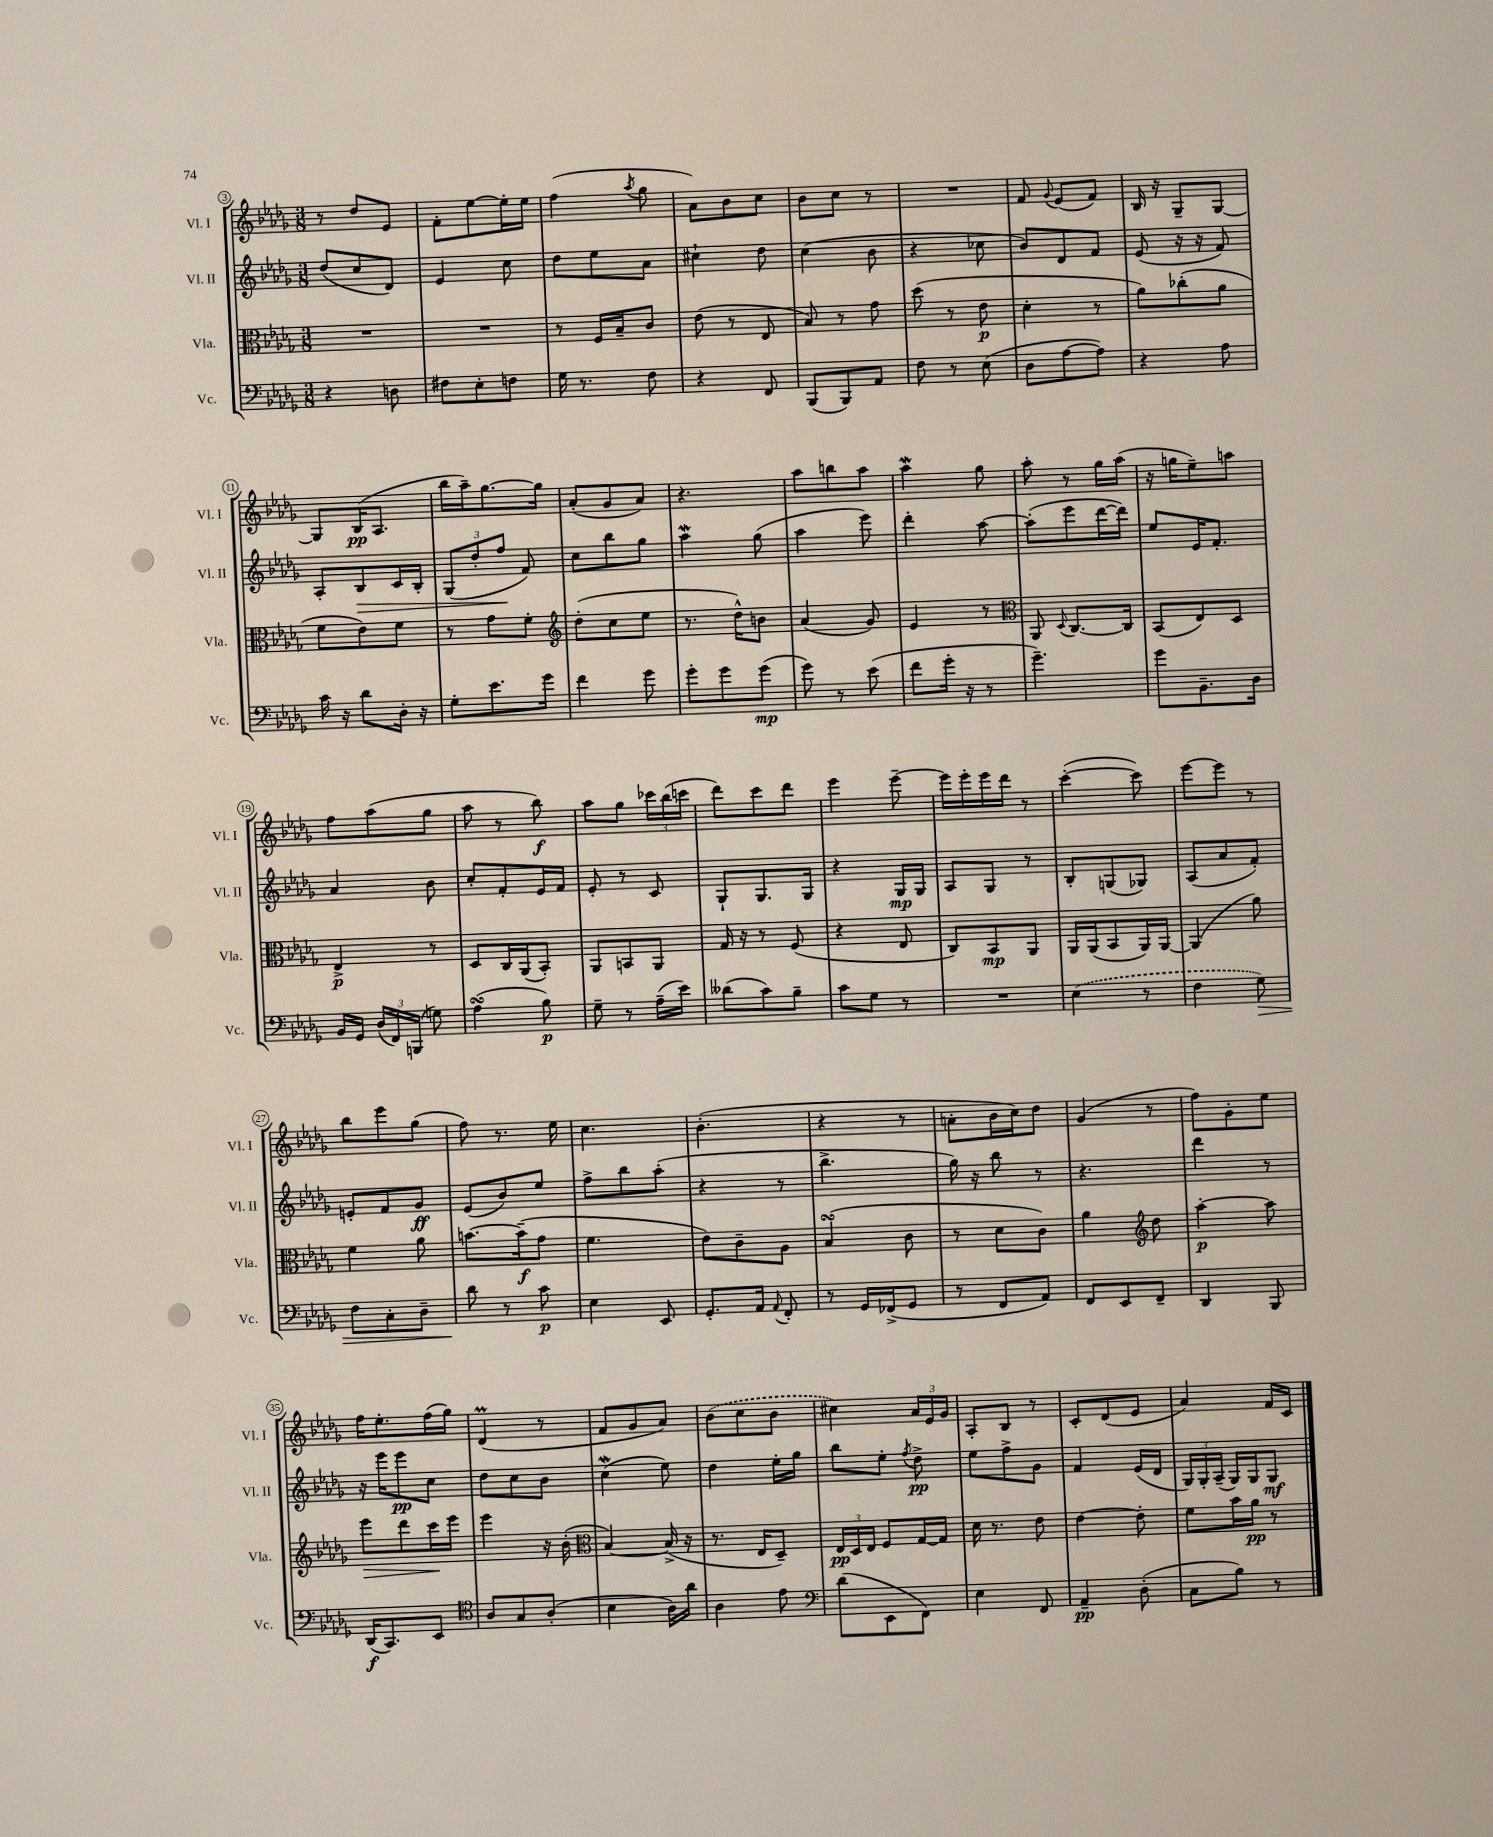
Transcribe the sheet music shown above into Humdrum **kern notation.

**kern	**dynam	**kern	**dynam	**kern	**dynam	**kern	**dynam
*part4	*part4	*part3	*part3	*part2	*part2	*part1	*part1
*staff4	*staff4	*staff3	*staff3	*staff2	*staff2	*staff1	*staff1
*I"Vc.	*	*I"Vla.	*	*I"Vl. II	*	*I"Vl. I	*
*I'Vc.	*	*I'Vla.	*	*I'Vl. II	*	*I'Vl. I	*
*clefF4	*	*clefC3	*	*clefG2	*	*clefG2	*
*k[b-e-a-d-g-]	*	*k[b-e-a-d-g-]	*	*k[b-e-a-d-g-]	*	*k[b-e-a-d-g-]	*
*M3/8	*	*M3/8	*	*M3/8	*	*M3/8	*
=3	=3	=3	=3	=3	=3	=3	=3
4r	.	4.r	.	(8dd-/L	.	8r	.
.	.	.	.	8cc/	.	8dd-/L	.
8Dn\	.	.	.	8d-/J)	.	8e-/J	.
=4	=4	=4	=4	=4	=4	=4	=4
8F#X\L	.	4.r	.	4e-/	.	8f'\L	.
8E-'\	.	.	.	.	.	[8ee-\	.
8Fn\J	.	.	.	8cc\	.	16ee-'\L]	.
.	.	.	.	.	.	16ee-\JJ	.
=5	=5	=5	=5	=5	=5	=5	=5
16G-\	.	8r	.	8dd-\L	.	(4ff\	.
8.r	.	.	.	.	.	.	.
.	.	16F/LL	.	8ee-\	.	.	.
.	.	16B-~/J	.	.	.	.	.
.	.	.	.	.	.	8qaa-/	.
8F\	.	8c/J	.	8a-\J	.	8gg-\	.
=6	=6	=6	=6	=6	=6	=6	=6
4r	.	(8e-\	.	4cc#X`\	.	8a-\L)	.
.	.	8r	.	.	.	8b-\	.
8FF/	.	8E-/	.	8dd-\	.	8cc\J	.
=7	=7	=7	=7	=7	=7	=7	=7
(8BBB-/L	.	8B-/)	.	(4cc\	.	8b-\L	.
8BBB-/)	.	8r	.	.	.	8cc\J	.
8AA-/J	.	8g-\	.	8b-\	.	8r	.
=8	=8	=8	=8	=8	=8	=8	=8
8F\	.	(8dd-\	.	4r	.	4.r	.
8r	.	8r	.	.	.	.	.
(8E-\	.	8e-\	p	8cc-X\	.	.	.
=9	=9	=9	=9	=9	=9	=9	=9
8D-\L	.	4d-'\	.	8b-/L)	.	8f/	.
.	.	.	.	.	.	8qqg-/	.
[8A-\	.	.	.	8d-/	.	(8e-/L	.
8A-\J])	.	8r	.	8f/J	.	8f/J)	.
=10	=10	=10	=10	=10	=10	=10	=10
4r	.	8a-\L)	.	(8e-/	.	16B-/	.
.	.	.	.	.	.	16r	.
.	.	(8cc-X'\	.	16r	.	8G-~/L	.
.	.	.	.	16r	.	.	.
8A-\	.	8a-\J	.	8f/)	.	[8G-/J	.
!!LO:LB:g=z
=11	=11	=11	=11	=11	=11	=11	=11
16c\	.	8f\L	.	8A-'/L	.	8G-/L]	.
16r	.	.	.	.	.	.	.
!	!	!	!	!	!LO:HP:b	!	!
8d-\L	.	8e-\)	.	8B-/	>	(16B-/K	pp
.	.	.	.	.	.	8.A-/J	.
16D-'\Jk	.	8f\J	.	16c/L	.	.	.
16r	.	.	.	16B-'/JJ	.	.	.
=12	=12	=12	=12	=12	=12	=12	=12
8G-'\L	.	8r	.	(12G-/L	.	16bb-\LL	.
.	.	.	.	.	.	16aa-~\J)	.
.	.	.	.	12dd-'/	.	.	.
8.e-\	.	8g-\L	.	.	.	[8.gg-\	.
.	.	.	.	12ff/J	.	.	.
.	.	8f'\J	.	8f/)	]	.	.
16g-\Jk	.	.	.	.	.	16gg-\Jk]	.
=13	=13	=13	=13	=13	=13	=13	=13
*	*	*clefG2	*	*	*	*	*
4f\	.	(8dd-'\L	.	8cc\L	.	(8a-'/L	.
.	.	8cc\	.	8bb-\	.	8g-/	.
8g-\	.	8ee-\J	.	8gg-\J	.	8a-/J)	.
=14	=14	=14	=14	=14	=14	=14	=14
8g-'\L	.	8.r	.	4aa-W\	.	4.r	.
8g-\	.	.	.	.	.	.	.
.	.	16dd-^^\KL)	.	.	.	.	.
(8g-\J	mp	8bn\J	.	(8gg-\	.	.	.
=15	=15	=15	=15	=15	=15	=15	=15
8g-\)	.	(4a-/	.	4aa-\	.	8aa-\L	.
8r	.	.	.	.	.	8bbn\	.
(8e-\	.	8g-/)	.	8eee-\)	.	8aa-\J	.
=16	=16	=16	=16	=16	=16	=16	=16
8f\L	.	4e-/	.	4ddd-'\	.	4aa-W\	.
16g-'\Jk	.	.	.	.	.	.	.
16r	.	.	.	.	.	.	.
8r	.	8r	.	[8aa-\	.	8gg-\	.
=17	=17	=17	=17	=17	=17	=17	=17
*	*	*clefC3	*	*	*	*	*
4.g-~\)	.	8AA-/	.	(8aa-'\L]	.	8aa-'\	.
.	.	8qqD-/	.	.	.	.	.
.	.	[8.C/L	.	8eee-\	.	8r	.
.	.	.	.	[16ddd-\L	.	16gg-\LL	.
.	.	16C/Jk]	.	16ddd-\JJ])	.	(16aa-\JJ	.
=18	=18	=18	=18	=18	=18	=18	=18
8g-\L	.	(8BB-/L	.	8ee-/L	.	16r	.
.	.	.	.	.	.	16ggn\KL	.
8.BB-~\	.	8E-/)	.	16e-/K	.	8ee-~\)	.
.	.	.	.	8.f'/J	.	.	.
.	.	8D-/J	.	.	.	8aan\J	.
16D-\Jk	.	.	.	.	.	.	.
!!LO:LB:g=z
=19	=19	=19	=19	=19	=19	=19	=19
16BB-/LL	.	4E-^/	p	4a-/	.	8ff\L	.
16GG-/JJ	.	.	.	.	.	.	.
(24D-/LL	.	.	.	.	.	(8aa-\	.
24FF/)	.	.	.	.	.	.	.
(24BBBn/JJ	.	.	.	.	.	.	.
8Gn\)	.	8r	.	8b-\	.	8gg-\J	.
=20	=20	=20	=20	=20	=20	=20	=20
(4A-sSSS\	.	8D-/L	.	8cc'/L	.	8aa-\	.
.	.	16C/L	.	8f'/	.	8r	.
.	.	(16AA-/J	.	.	.	.	.
8B-\)	p	8BB-'/J)	.	16e-/L	.	8bb-\)	f
.	.	.	.	16f/JJ	.	.	.
=21	=21	=21	=21	=21	=21	=21	=21
8G-~\	.	8AA-/L	.	8e-'/	.	8aa-\L	.
8r	.	8BBn/	.	8r	.	8gg-\J	.
(16A-~\LL	.	8AA-/J	.	8c/	.	24ccc-X\LL	.
.	.	.	.	.	.	(24bb-\	.
16e-\JJ)	.	.	.	.	.	.	.
.	.	.	.	.	.	24cccn\JJ	.
=22	=22	=22	=22	=22	=22	=22	=22
(8d--X\L	.	16G-/	.	8G-`/L	.	8ddd-\L)	.
.	.	16r	.	.	.	.	.
8c\)	.	8r	.	8.G-/	.	8ccc\	.
8B-~\J	.	(8F/	.	.	.	8ddd-\J	.
.	.	.	.	16G-/Jk	.	.	.
=23	=23	=23	=23	=23	=23	=23	=23
8c\L	.	4r	.	4r	.	4eee-\	.
8G-\J	.	.	.	.	.	.	.
8r	.	8E-/	.	16G-/LL	mp	[8eee-~\	.
.	.	.	.	16G-/JJ	.	.	.
=24	=24	=24	=24	=24	=24	=24	=24
4.r	.	8C/L)	.	8A-/L	.	16eee-\LL]	.
.	.	.	.	.	.	16eee-'\	.
.	.	8BB-/	mp	8G-/J	.	16eee-\	.
.	.	.	.	.	.	16ddd-\JJ	.
.	.	8AA-/J	.	8r	.	8r	.
=25	=25	=25	=25	=25	=25	=25	=25
(4E-\	.	16AA-/LL	.	8B-'/L	.	([4ccc'\	.
.	.	(16AA-/J	.	.	.	.	.
.	.	8BB-/	.	(8Gn/	.	.	.
8r	.	16AA-/L)	.	8G-X/J)	.	8ccc\])	.
.	.	[16AA-/JJ	.	.	.	.	.
=26	=26	=26	=26	=26	=26	=26	=26
4F\	.	(4AA-/]	.	(8A-/L	.	[8eee-\L	.
.	.	.	.	8a-/	.	8eee-\J]	.
!	!LO:HP:b	!	!	!	!	!	!
8G-\)	>	8a-\)	.	8f'/J)	.	8r	.
!!LO:LB:g=z
=27	=27	=27	=27	=27	=27	=27	=27
8F\L	.	4f\	.	8en'/L	.	8bb-\L	.
8C'\	.	.	.	8f/	.	8eee-\	.
8D-~\J	.	8a-\	.	8g-/J	ff	(8gg-\J	.
=28	=28	=28	=28	=28	=28	=28	=28
8d-\	.	[8.bn\L	.	(8e-/L	.	8ff\)	.
8r	]	.	.	8b-/)	.	8.r	.
.	.	(16b~\k]	f	.	.	.	.
8c\	p	8g-\J	.	8ee-/J	.	.	.
.	.	.	.	.	.	16ee-\	.
=29	=29	=29	=29	=29	=29	=29	=29
4E-\	.	4.f\	.	8ff^\L	.	4.cc\	.
.	.	.	.	8bb-\	.	.	.
8EE-/	.	.	.	(8aa-'\J	.	.	.
=30	=30	=30	=30	=30	=30	=30	=30
8.GG-'/L	.	8e-\L)	.	4r	.	(4.b-'\	.
.	.	8c~\	.	.	.	.	.
16AA-/Jk	.	.	.	.	.	.	.
8qqAA-/	.	.	.	.	.	.	.
8FF'/	.	8A-\J	.	8r	.	.	.
=31	=31	=31	=31	=31	=31	=31	=31
8r	.	(4B-sSSS/	.	4.bb-^\	.	4r	.
16GG-/LL	.	.	.	.	.	.	.
(16FF-X^/J	.	.	.	.	.	.	.
8GG-/J	.	8c\	.	.	.	8r	.
=32	=32	=32	=32	=32	=32	=32	=32
8r	.	8r	.	16gg-\)	.	8an'\L	.
.	.	.	.	16r	.	.	.
8FF/L	.	8d-\L	.	8bb-\	.	16b-\L	.
.	.	.	.	.	.	16cc\J)	.
8AA-/J)	.	8c\J)	.	8r	.	8dd-\J	.
=33	=33	=33	=33	=33	=33	=33	=33
8FF/L	.	4a-\	.	4.r	.	(4g-/	.
8EE-/	.	.	.	.	.	.	.
*	*	*clefG2	*	*	*	*	*
8FF~/J	.	8dd-\	.	.	.	8r	.
=34	=34	=34	=34	=34	=34	=34	=34
4DD-/	.	[4aa-'\	p	4ddd-\	.	8ff\L)	.
.	.	.	.	.	.	8g-'\	.
8BBB-/	.	8aa-\]	.	8r	.	8ee-\J	.
!!LO:LB:g=z
=35	=35	=35	=35	=35	=35	=35	=35
!	!	!	!LO:HP:b	!	!	!	!
(16DD-/KL	f	8eee-\L	>	16r	.	16ff\KL	.
8.CC/)	.	.	.	16eee-\KL	.	8.ee-'\	.
.	.	8ddd-\	.	8eee-\	pp	.	.
8EE-/J	.	16ccc\L	.	8cc\J	.	(16ff\L	.
.	.	16eee-\JJ	]	.	.	16gg-\JJ)	.
=36	=36	=36	=36	=36	=36	=36	=36
*clefC4	*	*	*	*	*	*	*
8A-/L	.	4eee-\	.	8dd-\L	.	(4d-M/	.
8G-/	.	.	.	8cc\	.	.	.
(8A-'/J	.	16r	.	8b-\J	.	8r	.
.	.	(16b-'\	.	.	.	.	.
=37	=37	=37	=37	=37	=37	=37	=37
*	*	*clefC3	*	*	*	*	*
4B-\	.	[4B-/)	.	(4ccW\	.	8f/L	.
.	.	.	.	.	.	8g-/	.
16A-\LL)	.	(16B-^/]	.	8ee-\)	.	8a-/J)	.
16a-\JJ	.	16r	.	.	.	.	.
=38	=38	=38	=38	=38	=38	=38	=38
4A-\	.	8.r	.	4dd-\	.	(8b-\L	.
.	.	.	.	.	.	8cc\	.
.	.	16E-/KL	.	.	.	.	.
8e-\	.	8D-~/J)	.	16ee-'\LL	.	8b-\J	.
.	.	.	.	16gg-\JJ	.	.	.
=39	=39	=39	=39	=39	=39	=39	=39
*clefF4	*	*	*	*	*	*	*
(8d-\L	.	24E-/LL	pp	8bb-\L	.	4cc#X\)	.
.	.	24D-/	.	.	.	.	.
.	.	24E-/JJ	.	.	.	.	.
8EE-\	.	8F/L	.	8ee-'\J	.	.	.
.	.	.	.	8qff/	.	.	.
8FF\J)	.	[16G-/L	.	8dd-^\	pp	24a-/LL	.
.	.	.	.	.	.	24e-/	.
.	.	16G-/JJ]	.	.	.	.	.
.	.	.	.	.	.	24g-/JJ	.
=40	=40	=40	=40	=40	=40	=40	=40
4E-\	.	16d-\	.	8ee-\L	.	8A-'/L	.
.	.	8.r	.	.	.	.	.
.	.	.	.	8ff^\	.	8B-/J	.
8FF/	.	8e-\	.	8g-\J	.	8r	.
=41	=41	=41	=41	=41	=41	=41	=41
4AA-~/	pp	[4e-\	.	4f/	.	8c'/L	.
.	.	.	.	.	.	(8d-/	.
(8D-'\	.	8e-'\]	.	(16e-/LL	.	8e-/J	.
.	.	.	.	16d-/JJ	.	.	.
=42	=42	=42	=42	=42	=42	=42	=42
8C\L	.	8f\L	.	24G-/LL)	.	4a-/)	.
.	.	.	.	24G-'/	.	.	.
.	.	.	.	(24A-~/JJ	.	.	.
8B-\J)	.	16b-\L	.	16G-/LL)	.	.	.
.	.	16a-\JJ	pp	16G-/J	.	.	.
8r	.	8r	.	8G-/J	mf	16f/LL	.
.	.	.	.	.	.	16c/JJ	.
==	==	==	==	==	==	==	==
*-	*-	*-	*-	*-	*-	*-	*-
